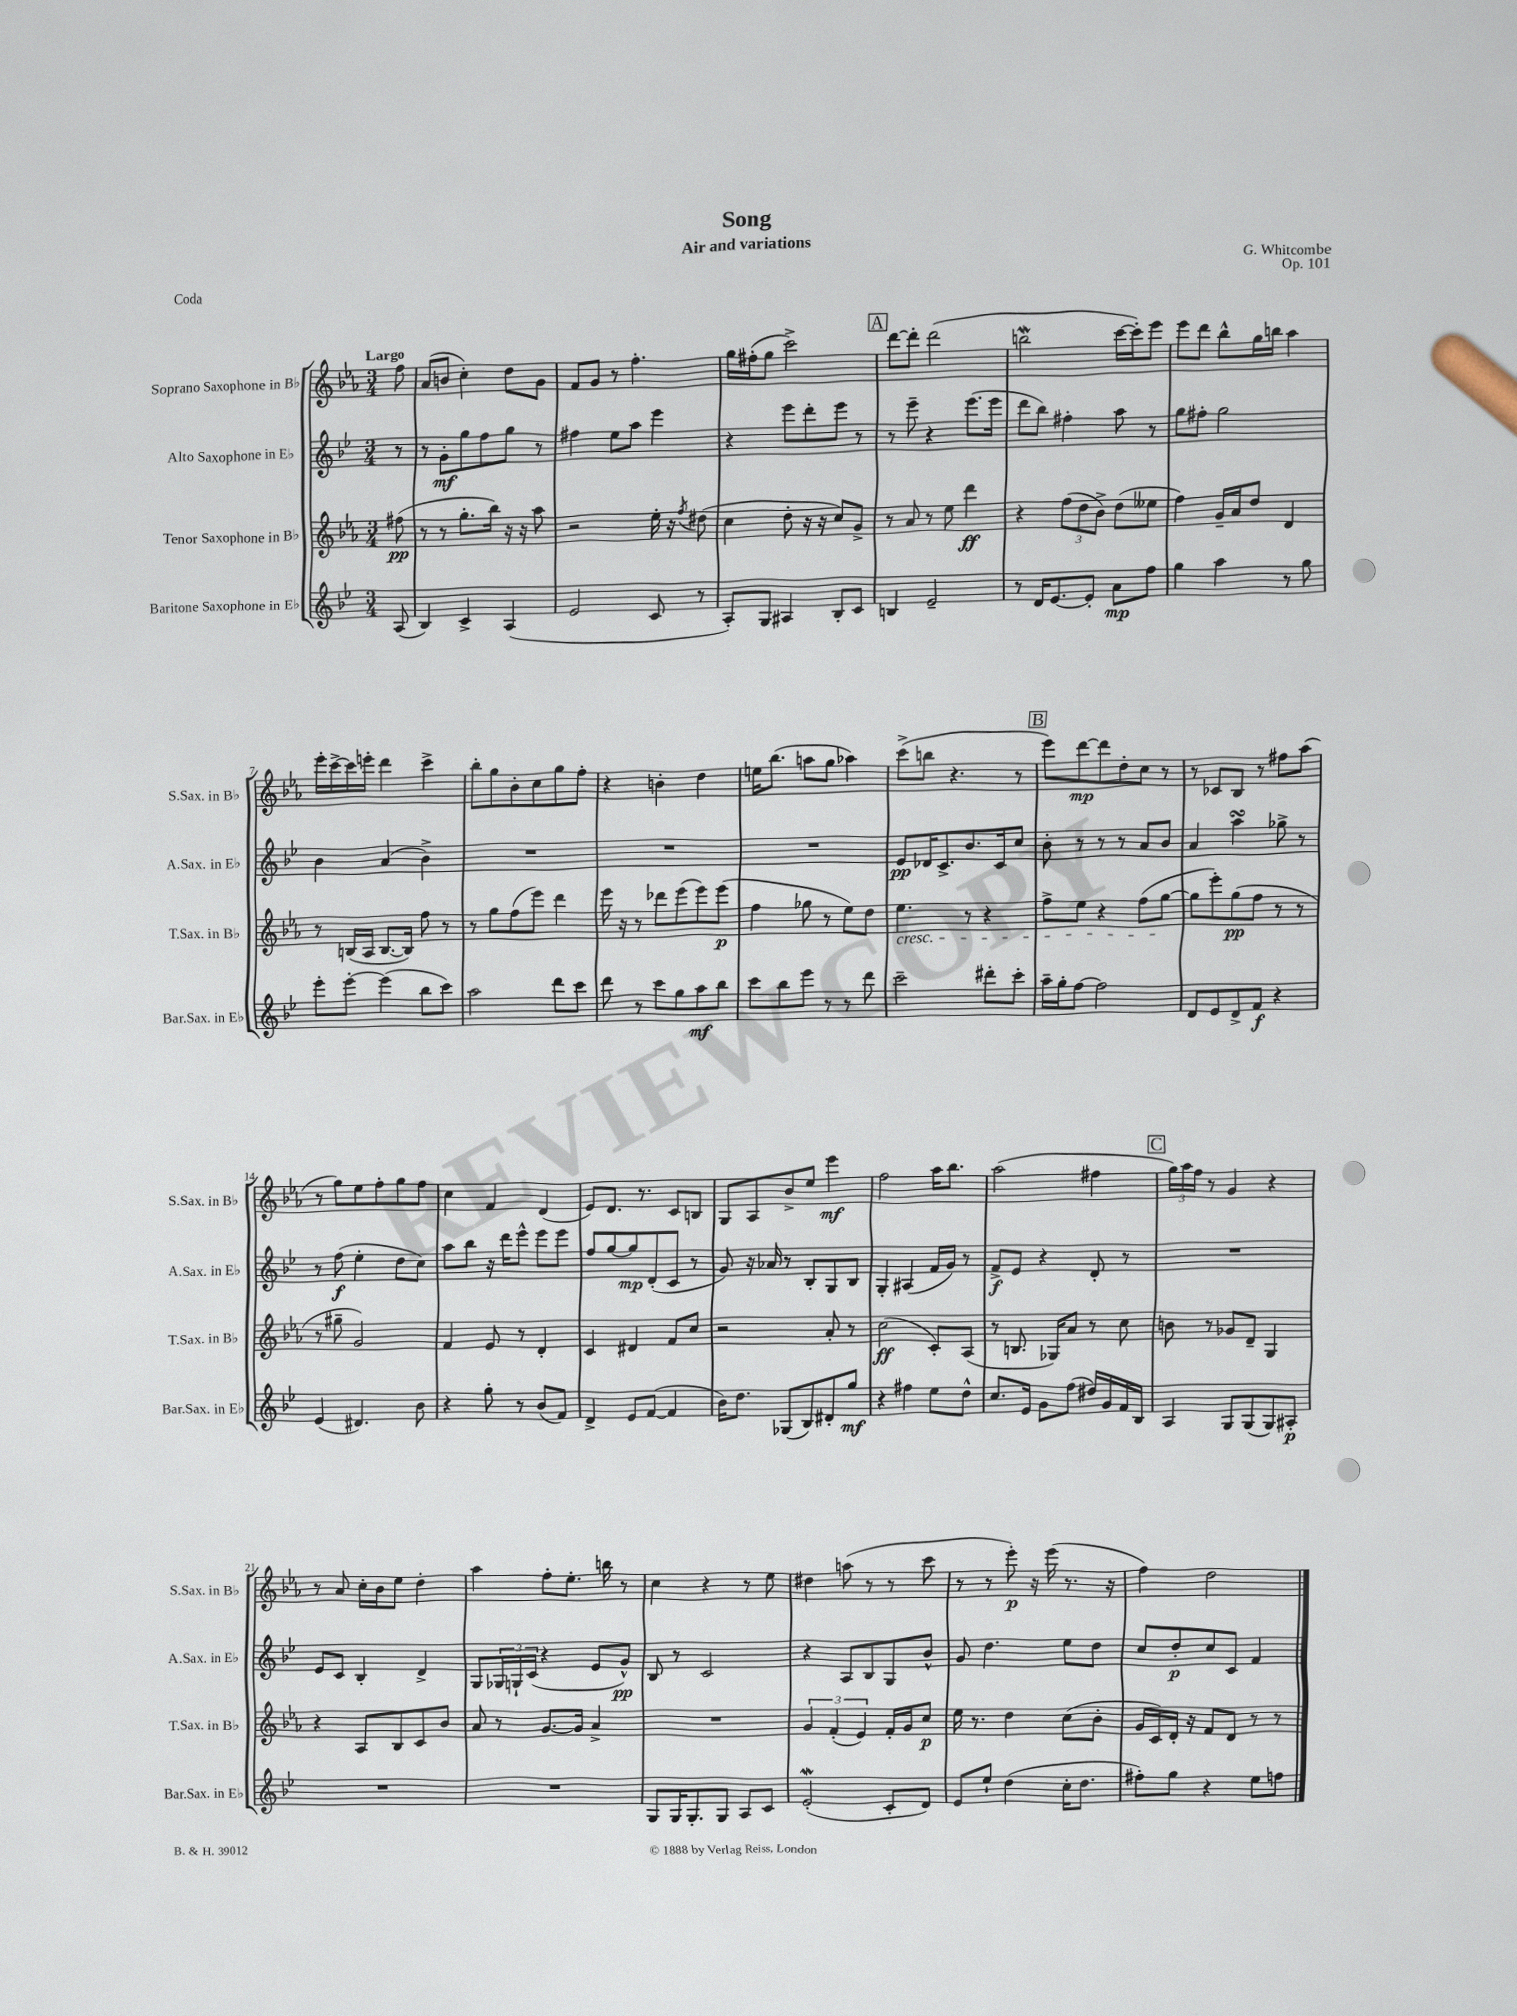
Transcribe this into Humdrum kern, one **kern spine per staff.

**kern	**kern	**kern	**kern
*staff4	*staff3	*staff2	*staff1
*clefG2	*clefG2	*clefG2	*clefG2
*k[b-e-]	*k[b-e-a-]	*k[b-e-]	*k[b-e-a-]
*M3/4	*M3/4	*M3/4	*M3/4
(8A	(8ff#	8r	8ff
=	=	=	=
4B-)	8r	8r	(8a-
.	8r	8g'	8b
4c^	8.gg'	8gg	4cc')
.	.	8ff	.
.	16bb-)	.	.
(4A	16r	8gg	8dd
.	16r	.	.
.	8aa-	8r	8g
=	=	=	=
2e-	2r	4ff#	8f
.	.	.	8g
.	.	8ee-	8r
.	.	8aa	4.ff'
8c	16ee-'	4eee-	.
.	16r	.	.
.	8qff	.	.
8r	(8dd#	.	.
=	=	=	=
8A')	4cc	4r	16gg
.	.	.	(16ff#'
8G	.	.	8gg
4A#	8dd'	8eee-	2ccc^)
.	16r	8ddd'	.
.	16r	.	.
8B-'	8cc)	8eee-	.
8c	8g^	8r	.
=	=	=	=
4B	8r	8r	[8ddd
.	8a-	8eee-~	8ddd']
2e-~	8r	4r	(2ddd
.	8ee-	.	.
.	4ddd	(8.eee-	.
.	.	16eee-	.
=	=	=	=
8r	4r	8ddd	2bb
16d	.	8bb-)	.
[8.e-	.	.	.
.	(12ff	4ff#'	.
.	12dd	.	.
8e-']	.	.	.
.	12b-^)	.	.
8a	(8dd	8aa	[16ccc
.	.	.	16ccc'])
8ff	8ee--	8r	8eee-
=	=	=	=
4gg	4ff)	8gg	8eee-
.	.	8ff#'	8ddd
4aa	16g~	2gg	8bb-^^
.	16a-	.	.
.	8dd	.	16gg
.	.	.	16bb
8r	4d	.	4aa-
8gg	.	.	.
=	=	=	=
8eee-'	8r	4b-	16eee-'
.	.	.	[16ccc^
[8eee-'	(16B	.	16ccc]
.	16A-	.	16eee'
(4eee-]	[8.B	(4a	4ddd
.	16B])	.	.
8bb-	8ff	4b-^)	4ccc^
8ccc)	8r	.	.
=	=	=	=
2aa	8r	2.r	8bb-'
.	8gg	.	8gg
.	(8ff	.	8b-'
.	8eee-)	.	8cc
8ddd	4ddd	.	8gg
8ccc	.	.	8ff'
=	=	=	=
8ddd	16eee-	2.r	4r
.	16r	.	.
8r	8r	.	.
8ccc	8ddd-	.	4b'
8gg	(8eee-	.	.
8aa	8eee-)	.	4dd
8bb-	(8eee-	.	.
=	=	=	=
8ccc	4ff	2.r	16ee
.	.	.	(8.bb-
8bb-	.	.	.
8eee-	8gg-	.	8aa
8r	8r	.	8gg
8r	8ee-)	.	4aa-)
8ddd	8dd	.	.
=	=	=	=
2ccc~	4.ee-	8e-	(8ccc^
.	.	16d-	8bb
.	.	8.c^	.
.	.	.	4.r
.	8r	8.b-	.
8ddd#'	4r	.	.
.	.	16c	.
8ccc'	.	8cc	8r
=	=	=	=
16aa~	8ff^	8b-'	8eee-)
16gg'	.	.	.
[8ff	8ee-	8r	[8ddd
2ff]	4r	8r	8ddd]
.	.	8r	8dd'
.	(8ff	8a	8cc
.	[8gg	8b-	8r
=	=	=	=
8d	8gg]	4a	8r
8e-	8eee-')	.	8c-
8d^	(8gg	4aa	8B-
8f	8ff	.	8r
4r	8r	8gg-^	8ff#
.	8r	8r	(8aa-
=	=	=	=
(4e-	8r	8r	8r
.	8gg#~	(8ff	8gg)
4.d#)	2g)	4ee-'	8ee-
.	.	.	8ff'
.	.	8dd	8gg
8b-	.	8cc)	8ff
=	=	=	=
4r	4f	8aa	4cc
.	.	8bb-	.
8gg'	8e-	16r	4f
.	.	16ddd	.
8r	8r	8eee-^^	.
(8b-	4d'	8eee-	(4d
8f)	.	8eee-	.
=	=	=	=
4d^	4c	8ff	8e-)
.	.	[8gg	8.d
8e-	4d#	8gg]	.
.	.	.	8.r
([8f	.	(8d'	.
4f]	8f	8c	8c
.	8cc	8r	8B
=	=	=	=
16b-)	2r	8g)	8G
8.dd	.	.	.
.	.	16r	8A-
.	.	16a-	.
(8G-	.	8r	8b-^
8B-)	.	8B-'	8ee-
8d#'	8a-'	8G	4eee-
8gg	8r	8B-	.
=	=	=	=
4r	(2cc	4G'	2ff
4ff#	.	(4A#	.
8ee-	8c')	16f	16aa-
.	.	16g)	8.bb-
8dd^^	(8A-	8r	.
=	=	=	=
8.cc	8r	8f^	(2aa-
.	8.B	8e-	.
16e-	.	.	.
8g	.	4r	.
.	16G-)	.	.
(8ff	8a-	.	.
16dd#)	8r	8d'	4ff#
16g	.	.	.
16f	8cc	8r	.
16B-	.	.	.
=	=	=	=
4A	8b	2.r	24gg)
.	.	.	24aa-
.	.	.	24ff
.	8r	.	8r
8G	8g-	.	4g
(8G	8d~	.	.
8G)	4G	.	4r
8A#'	.	.	.
=	=	=	=
2.r	4r	8e-	8r
.	.	8c	8a-
.	8A-	4B-'	16cc'
.	.	.	16b-
.	8B-	.	8ee-
.	8c	4d^	4dd'
.	8b-	.	.
=	=	=	=
2.r	8a-	8G	4aa-
.	8r	24G-	.
.	.	24G`	.
.	.	(24c	.
.	[8.g	4r	8ff'
.	.	.	8.ee-'
.	16g]	.	.
.	4a-^	8e-	.
.	.	.	16bb
.	.	8g^^)	8r
=	=	=	=
8G	2.r	8B-	4cc
16G	.	8r	.
8.G'	.	.	.
.	.	2c	4r
8G	.	.	.
8A	.	.	8r
8c	.	.	8ee-
=	=	=	=
(2e-'	6g	4r	4dd#
.	(6f'	.	.
.	.	8A	(8aa
.	6e-)	.	.
.	.	8B-	8r
8c'	16f'	8G	8r
.	16g	.	.
8d)	8cc	8b-^^	8ccc
=	=	=	=
8e-	16ee-	8g	8r
.	8.r	.	.
8ee-`	.	4.dd	8r
(4dd	4dd	.	8eee-')
.	.	.	16r
.	.	.	(16eee-
16cc'	(8cc	8ee-	8.r
8.dd	.	.	.
.	8b-'	8dd	.
.	.	.	16r
=	=	=	=
8ff#')	16g	8cc	4ff)
.	16c)	.	.
8gg	16d'	8dd'	.
.	16r	.	.
4r	8f	8cc	2dd
.	8d	8c	.
8ee-	8r	4f	.
8ff	8r	.	.
==	==	==	==
*-	*-	*-	*-
